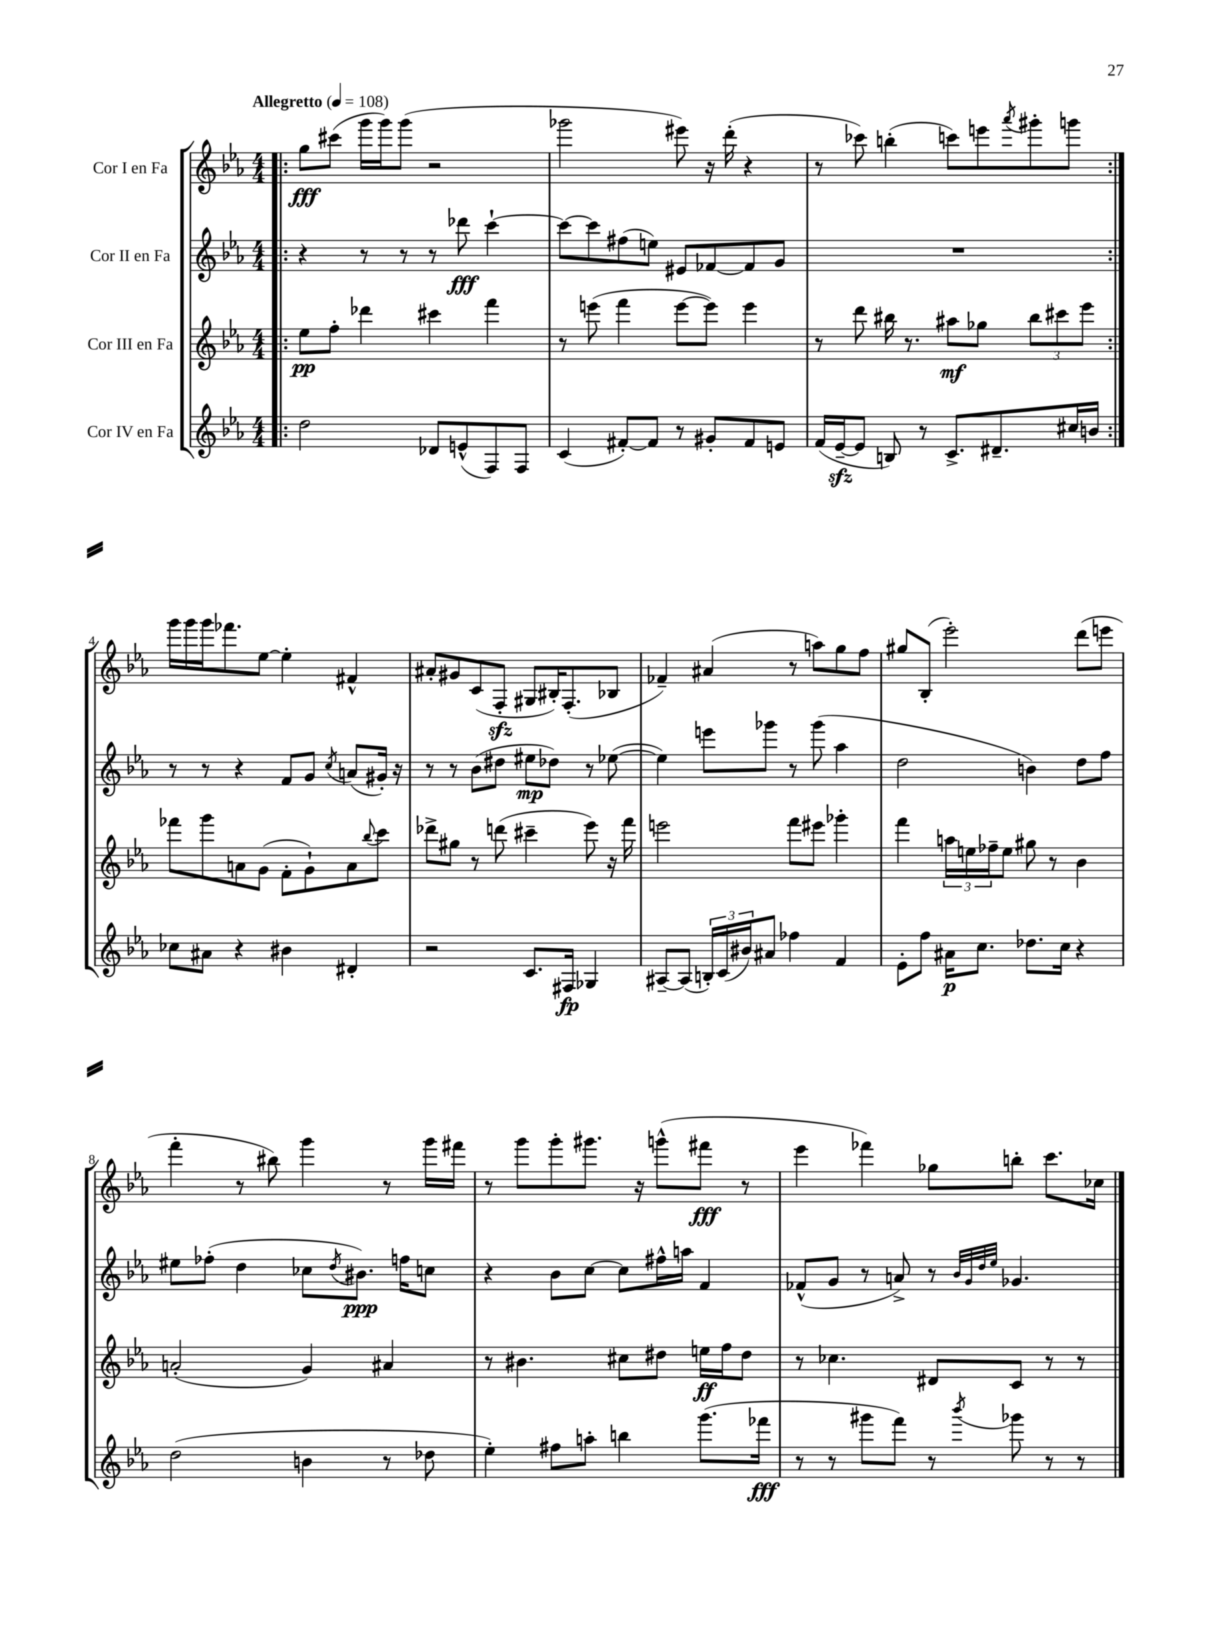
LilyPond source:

<<
\new StaffGroup <<
\new Staff = "s0" \with { instrumentName = "Cor I en Fa" } {
    \clef treble \key ees \major \numericTimeSignature \time 4/4 \tempo "Allegretto" 4 = 108
    \repeat volta 2 { \bar ".|:" g''8\fff cis'''8( g'''16 g'''16) g'''8( r2 |
    ges'''2 eis'''8) r16 d'''16-.( r4 |
    r8 ces'''8) b''4-.( c'''8) e'''8 \acciaccatura { aes'''8 } gis'''8-. g'''8 | }
    g'''16 g'''16 g'''16 fes'''8. ees''8~ ees''4-. fis'4-^ |
    ais'8-. gis'8 c'8( f8-.\sfz gis8 bis16-.) f8.-.( bes8 |
    fes'4--) ais'4( r8 a''8) g''8 f''8 |
    gis''8 bes8-.( ees'''2-.) d'''8( e'''8 |
    f'''4-. r8 bis''8) g'''4 r8 g'''16 fis'''16 |
    r8 g'''8 g'''8-. gis'''8. r16 g'''8-^( fis'''8\fff r8 |
    ees'''4 fes'''4) ges''8 b''8-. c'''8. ces''16 \bar "|." |
}
\new Staff = "s1" \with { instrumentName = "Cor II en Fa" } {
    \clef treble \key ees \major \numericTimeSignature \time 4/4
    \repeat volta 2 { \bar ".|:" r4 r8 r8 r8 des'''8\fff c'''4~-! |
    c'''8~ c'''8 fis''8( e''8) eis'8 fes'8~ fes'8 g'8 |
    R1 | }
    r8 r8 r4 f'8 g'8 \acciaccatura { c''8 } a'8( gis'16-.) r16 |
    r8 r8 bes'8( dis''8 eis''8\mp des''8) r8 ees''8~( |
    ees''4) e'''8 ges'''8 r8 ges'''8( aes''4 |
    d''2 b'4) d''8 f''8 |
    eis''8 fes''8-.( d''4 ces''8 \acciaccatura { d''8 } bis'8.\ppp) f''16 c''8 |
    r4 bes'8 c''8~ c''8 fis''16-^ a''16 f'4 |
    fes'8-^( g'8 r8 a'8->) r8 \grace { bes'32 g'32 d''32 ees''32 } ges'4. \bar "|." |
}
\new Staff = "s2" \with { instrumentName = "Cor III en Fa" } {
    \clef treble \key ees \major \numericTimeSignature \time 4/4
    \repeat volta 2 { \bar ".|:" ees''8\pp f''8-. des'''4 cis'''4 f'''4 |
    r8 e'''8( f'''4 e'''8~ e'''8) e'''4 |
    r8 d'''8 bis''16 r8. ais''8\mf ges''8 \tuplet 3/2 { bis''8 cis'''8 ees'''8 } | }
    fes'''8 g'''8 a'8 g'8( f'8-. g'8-!) a'8 \appoggiatura { bes''8 } c'''8 |
    des'''8-> gis''8 r8 d'''8( cis'''4-- ees'''8) r16 f'''16 |
    e'''2 f'''8 eis'''8 ges'''4-. |
    f'''4 \tuplet 3/2 { a''16 e''16 fes''16-- } e''8 gis''8 r8 bes'4 |
    a'2-.( g'4) ais'4 |
    r8 bis'4. cis''8 dis''8 e''16\ff f''16 dis''8 |
    r8 ces''4. dis'8 c'8 r8 r8 \bar "|." |
}
\new Staff = "s3" \with { instrumentName = "Cor IV en Fa" } {
    \clef treble \key ees \major \numericTimeSignature \time 4/4
    \repeat volta 2 { \bar ".|:" d''2 des'8 e'8-^( f8) f8 |
    c'4( fis'8~-.) fis'8 r8 gis'8-. fis'8 e'8 |
    f'16( ees'16~--\sfz ees'8 b8) r8 c'8.-> dis'8.-- cis''16 b'16 | }
    ces''8 ais'8 r4 bis'4 dis'4-. |
    r2 c'8. fis16\fp ges4 |
    ais8~-- ais8( \tuplet 3/2 { b16-.) c'16( bis'16) } ais'8 fes''4 f'4 |
    ees'8-. f''8 ais'16\p c''8. des''8. c''16 r4 |
    d''2( b'4 r8 des''8 |
    ees''4-.) fis''8 a''8-. b''4 g'''8.( fes'''16\fff |
    r8 r8 gis'''8 f'''8) r8 \acciaccatura { bes'''8 } ges'''8 r8 r8 \bar "|." |
}
>>
>>
